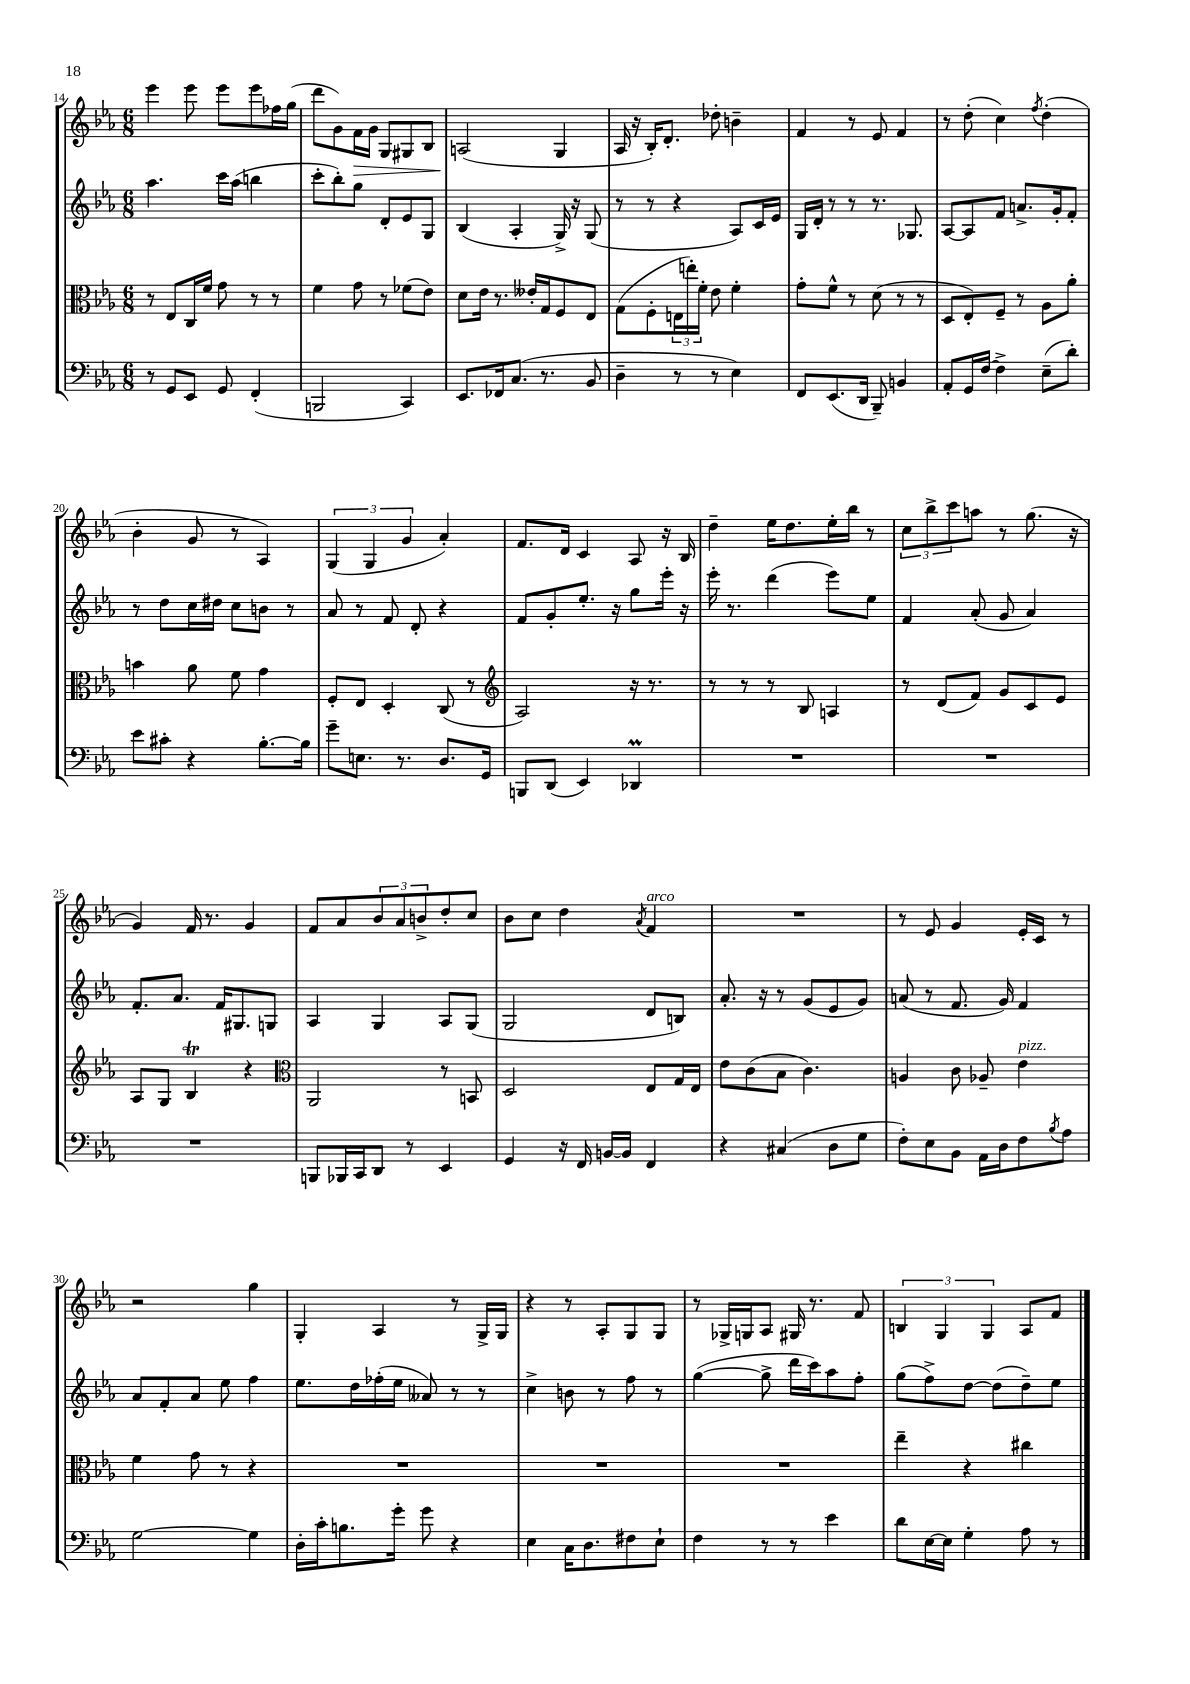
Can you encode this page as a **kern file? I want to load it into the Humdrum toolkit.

**kern	**kern	**kern	**kern
*staff4	*staff3	*staff2	*staff1
*clefF4	*clefC3	*clefG2	*clefG2
*k[b-e-a-]	*k[b-e-a-]	*k[b-e-a-]	*k[b-e-a-]
*M6/8	*M6/8	*M6/8	*M6/8
8r	8r	4.aa-\	4eee-\
8GG/L	8E-/L	.	.
8EE-/J	16C/L	.	8eee-\
.	16f/JJ	.	.
8GG/	8g\	16ccc\LL	8eee-\L
.	.	(16aa-\JJ	.
(4FF'/	8r	4bb\	8eee-\
.	8r	.	16ff-\L
.	.	.	(16gg\JJ
=	=	=	=
2BBB/	4f\	8ccc'\L	8ddd\L
.	.	8bb-'\)	8g\)
.	8g\	8gg\J	16f\L
.	.	.	16g\JJ
.	8r	8d'/L	8G/L
4CC/)	(8f-\L	8e-/	8G#/
.	8e-\J)	8G/J	8B-/J
=	=	=	=
8.EE-/L	8d\L	(4B-/	(2A/
.	16e-\Jk	.	.
16FF-/k	8.r	.	.
(8.C/J	.	4A-'/	.
.	16e--'/LL	.	.
8.r	16G/J	.	.
.	8F/	16G^/)	4G/
.	.	16r	.
8BB-/	8E-/J	(8G/	.
=	=	=	=
4D~\	(8G\L	8r	16A-/
.	.	.	16r
.	8F'\	8r	16B-'/LK)
.	.	.	8.d'/J
8r	24E\L	4r	.
.	24ee'\)	.	.
.	24f'\JJ	.	.
8r	8e-\	.	8dd-'\
4E-\)	4f'\	8A-/L)	4b~\
.	.	16c/L	.
.	.	16e-/JJ	.
=	=	=	=
8FF/L	8g'\L	16G/LL	4f/
.	.	16d'/JJ	.
(8.EE-/	8f^^\J	8r	.
.	8r	8r	8r
16DD/Jk	.	.	.
8BBB-~/)	(8d\	8.r	8e-/
4BB/	8r	.	4f/
.	.	8.G-/	.
.	8r	.	.
=	=	=	=
8AA-'/L	8D/L	[8A-/L	8r
16GG/L	8E-'/)	8A-/]	(8dd'\
[16F/JJ	.	.	.
4F^\]	8F~/J	8f/J	4cc\)
.	8r	8.a^/L	.
.	.	.	8qff/
(8E-~\L	8A-\L	.	(4dd'\
.	.	16g'/k	.
8d'\J)	8a-'\J	8f'/J	.
=	=	=	=
8e-\L	4b\	8r	4b-'\
8c#'\J	.	8dd\L	.
4r	8a-\	16cc\L	8g/
.	.	16dd#\JJ	.
.	8f\	8cc\L	8r
[8.B-'\L	4g\	8b\J	4A-/)
.	.	8r	.
16B-\]Jk	.	.	.
=	=	=	=
8g~\L	8F'/L	8a-/	(6G/
8.E\J	8E-/J	8r	.
.	.	.	6G/
.	4D'/	8f/	.
8.r	.	.	.
.	.	.	6g/
.	.	8d'/	.
8.D/L	(8C/	4r	4a-'/)
.	8r	.	.
16GG/Jk	.	.	.
=	=	=	=
*	*clefG2	*	*
8BBB/L	2A-/)	8f/L	8.f/L
(8DD/J	.	8g'/	.
.	.	.	16d/Jk
4EE-/)	.	8.ee-'/J	4c/
.	.	16r	.
4DD-/	16r	8gg\L	8A-/
.	8.r	.	.
.	.	16eee-'\Jk	16r
.	.	16r	16B-/
=	=	=	=
2.r	8r	16eee-'\	4dd~\
.	.	8.r	.
.	8r	.	.
.	8r	(4ddd\	16ee-\LK
.	.	.	8.dd\
.	8B-/	.	.
.	4A/	8eee-\L)	16ee-'\L
.	.	.	16bb-\JJ
.	.	8ee-\J	8r
=	=	=	=
2.r	8r	4f/	12cc\L
.	.	.	12bb-^\
.	(8d/L	.	.
.	.	.	12ccc\
.	8f/J)	(8a-'/	8aa\J
.	8g/L	8g/	8r
.	8c/	4a-/)	(8.gg\
.	8e-/J	.	.
.	.	.	16r
=	=	=	=
2.r	8A-/L	8.f'/L	4g/)
.	8G/J	.	.
.	.	8.a-/J	.
.	4B-/	.	16f/
.	.	.	8.r
.	.	16f/LK	.
.	.	8.G#/	.
.	4r	.	4g/
.	.	8G/J	.
=	=	=	=
*	*clefC3	*	*
8BBB/L	2AA-/	4A-/	8f/L
16BBB-/L	.	.	8a-/
16CC/J	.	.	.
8DD/J	.	4G/	12b-/
.	.	.	12a-/
8r	.	.	.
.	.	.	12b^/
4EE-/	8r	8A-/L	8dd'/
.	8BB/	(8G/J	8cc/J
=	=	=	=
4GG/	2D/	2G/	8b-\L
.	.	.	8cc\J
16r	.	.	4dd\
16FF/	.	.	.
[16BB/LL	.	.	.
16BB/]JJ	.	.	.
.	.	.	8qa-/
4FF/	8E-/L	8d/L	4f/
.	16G/L	8B/J)	.
.	16E-/JJ	.	.
=	=	=	=
4r	8e-\L	8.a-'/	2.r
.	(8c\	.	.
.	.	16r	.
(4C#/	8B-\J	8r	.
.	4.c\)	(8g/L	.
8D\L	.	8e-/	.
8G\J	.	8g/J)	.
=	=	=	=
8F'\L)	4A/	(8a/	8r
8E-\	.	8r	8e-/
8BB-\J	8c\	8.f/	4g/
16AA-\LL	8A-~/	.	.
16D\J	.	16g/)	.
8F\	4e-\	4f/	16e-'/LL
.	.	.	16c/JJ
8qB-/	.	.	.
8A-\J	.	.	8r
=	=	=	=
[2G\	4f\	8a-/L	2r
.	.	8f'/	.
.	8g\	8a-/J	.
.	8r	8ee-\	.
4G\]	4r	4ff\	4gg\
=	=	=	=
16D'\LL	2.r	8.ee-\L	4G'/
16c'\J	.	.	.
8.B\	.	.	.
.	.	16dd\L	.
.	.	(16ff-'\	4A-/
16g'\Jk	.	16ee-\JJ	.
8g\	.	8a--/)	.
4r	.	8r	8r
.	.	8r	16G^/LL
.	.	.	16G/JJ
=	=	=	=
4E-\	2.r	4cc^\	4r
16C\LK	.	8b\	8r
8.D\	.	.	.
.	.	8r	8A-'/L
8F#\	.	8ff\	8G/
8E-`\J	.	8r	8G/J
=	=	=	=
4F\	2.r	([4gg\	8r
.	.	.	16G-^/LL
.	.	.	16G/J
8r	.	8gg^\]	8A-/J
8r	.	16ddd\LL	16G#/
.	.	16ccc\J)	8.r
4e-\	.	8aa-\	.
.	.	8ff'\J	8f/
=	=	=	=
8d\L	4ee-~\	(8gg\L	6B/
[16E-\L	.	8ff^\)	.
.	.	.	6G/
16E-\]JJ	.	.	.
4G'\	4r	[8dd\J	.
.	.	.	6G/
.	.	(8dd\]L	.
8A-\	4cc#\	8dd~\)	8A-/L
8r	.	8ee-\J	8f/J
==	==	==	==
*-	*-	*-	*-
